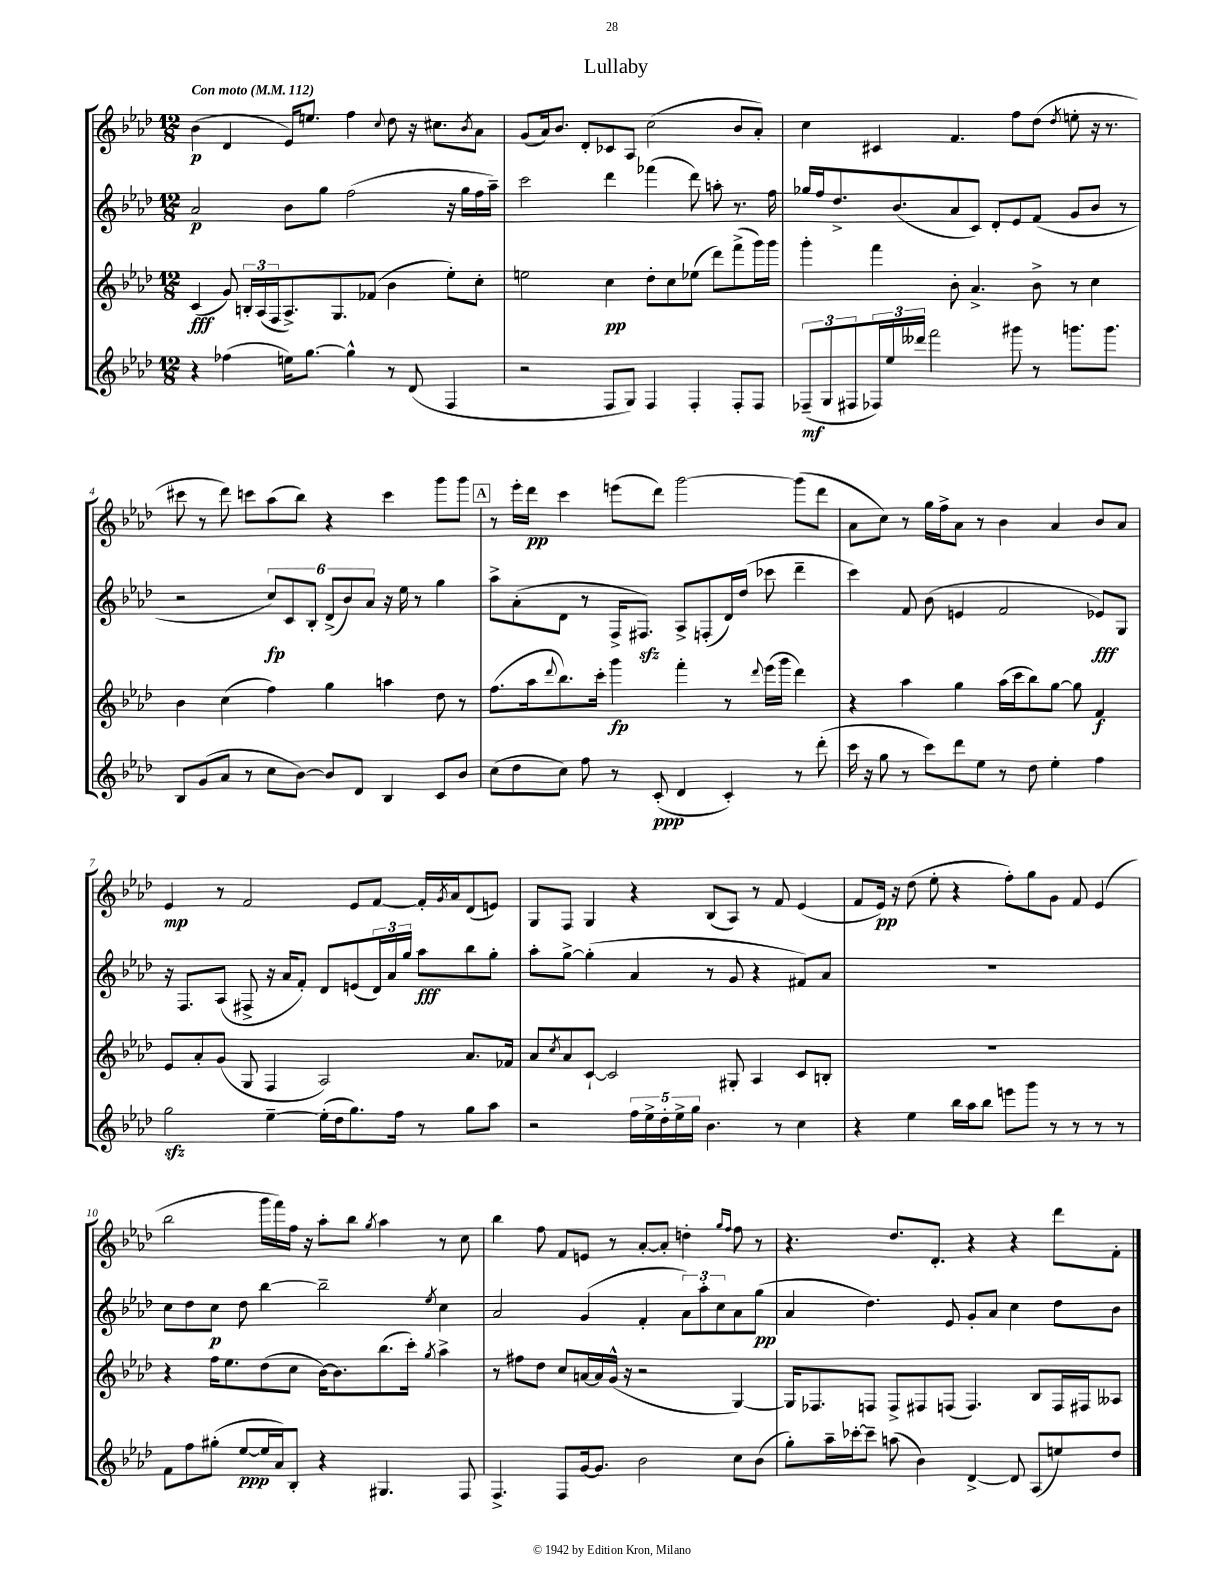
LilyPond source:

\header { title = "Lullaby" }
<<
\new StaffGroup <<
\new Staff = "s0" {
    \clef treble \key aes \major \numericTimeSignature \time 12/8 \tempo "Con moto" 4 = 112
    bes'4\p( des'4 ees'16) e''8. f''4 \appoggiatura { c''8 } des''8 r16 cis''8. \acciaccatura { bes'8 } aes'8 |
    g'8( aes'16) bes'8. des'8-. ces'8 aes8 c''2( bes'8 aes'8-.) |
    c''4 cis'4 f'4. f''8 des''8( \acciaccatura { des''8 } e''8-. r16 r8. |
    cis'''8 r8 des'''8) c'''8 aes''8( bes''8) r4 c'''4 g'''8 g'''8 |
    \mark \markup { \box "A" } r8 ees'''16-. des'''16\pp c'''4 e'''8( des'''8) g'''2~ g'''8( des'''8 |
    aes'8 c''8) r8 g''16 f''16-> aes'8 r8 bes'4 aes'4 bes'8 aes'8 |
    ees'4\mp r8 f'2 ees'8 f'8~ f'16-. \acciaccatura { g'8 } aes'16 des'8( e'8) |
    g8 f8 g4 r4 bes8( aes8) r8 f'8 ees'4( |
    f'8 ees'16\pp) r16 des''8( ees''8-. r4 f''8-.) g''8 g'8 f'8 ees'4( |
    bes''2 g'''16 f'''16) f''16 r16 aes''8-. bes''8 \acciaccatura { g''8 } aes''4 r8 c''8 |
    bes''4 f''8 f'8 e'8 r8 aes'8~-. aes'8-. d''4-. \grace { g''16 f''16 } f''8 r8 |
    r4. des''8. des'8.-. r4 r4 des'''8 f'8-. \bar "|." |
}
\new Staff = "s1" {
    \clef treble \key aes \major \numericTimeSignature \time 12/8
    aes'2\p bes'8 g''8 f''2( r16 g''16 f''16 aes''16--) |
    c'''2 des'''4 fes'''4( des'''8) a''8-. r8. f''16 |
    ges''16 f''16 des''8.-> bes'8.( aes'8 c'8) des'8-. ees'8 f'8( g'8 bes'8 r8 |
    r2 \tuplet 6/4 { c''8\fp) c'8 bes8-. des'8->( bes'8) aes'8 } r16 ees''16 r8 g''4 |
    \mark \markup { \box "A" } aes''8-> aes'8-.( des'8 r8 f16-> fis8.\sfz) aes8-> f8-.( des'16) des''16( ces'''8 des'''4-- |
    c'''4) f'8 bes'8( e'4 f'2 ees'8\fff) g8 |
    r16 f8. aes8( fis8-> r16 aes'16 f'8-.) des'8 e'8( \tuplet 3/2 { des'16) aes'16 g''16 } aes''8\fff bes''8 g''8-. |
    aes''8-. g''8~-> g''4-.( aes'4 r8 g'8 r4 fis'8) aes'8 |
    R1. |
    c''8 des''8 c''8\p des''8 bes''4~ bes''2-- \acciaccatura { ees''8 } c''4 |
    aes'2 g'4( f'4-. \tuplet 3/2 { aes'8) aes''8-. c''8 } aes'8 g''8\pp( |
    aes'4 des''4.) ees'8 g'8-. aes'8 c''4 des''8 bes'8 \bar "|." |
}
\new Staff = "s2" {
    \clef treble \key aes \major \numericTimeSignature \time 12/8
    c'4\fff( g'8) \tuplet 3/2 { b16-. aes16( f16 } aes8.->) g8. fes'8( bes'4 ees''8-.) c''8-. |
    e''2 c''4\pp des''8-. c''8 ees''8( des'''8) f'''8->( g'''16) g'''16 |
    g'''4-. f'''4 bes'8-. aes'4.-> bes'8-> r8 c''4 |
    bes'4 c''4( f''4) g''4 a''4 des''8 r8 |
    \mark \markup { \box "A" } f''8.( aes''16 \appoggiatura { des'''8 } bes''8.) c'''16-. g'''4\fp f'''4-. r8 \appoggiatura { des'''8 } ees'''16( g'''16 des'''4) |
    r4 aes''4 g''4 aes''16( c'''16 bes''8) g''8~ g''8 f'4\f |
    ees'8 aes'8-. g'8( g8 f4 aes2) aes'8. fes'16 |
    aes'8 \acciaccatura { c''8 } aes'8 c'8~-! c'2 gis8-. aes4 c'8 b8-. |
    R1. |
    r4 f''16 ees''8. des''8( c''8 bes'16~) bes'8. bes''8.( c'''16-.) \acciaccatura { g''8 } aes''4-> |
    r8 fis''8 des''8 c''8 a'16~ a'16 g'16-^( r16 r2 g4~) |
    g16 fes8. f8 f8-> fis8 f8( f4.) bes8 f16 fis16 aeses8 \bar "|." |
}
\new Staff = "s3" {
    \clef treble \key aes \major \numericTimeSignature \time 12/8
    r4 fes''4( e''16) g''8.~ g''4-^ r8 des'8( f4 |
    r2 f8 g8) f4 f4-. f8-. f8 |
    \tuplet 3/2 { fes8--\mf( g8 fis8 } \tuplet 3/2 { fes16) ees''16 deses'''16 } f'''2 gis'''8 r8 g'''8. g'''8. |
    bes8 g'8( aes'8 r8 c''8 bes'8~) bes'8 des'8 bes4 c'8 bes'8 |
    \mark \markup { \box "A" } c''8( des''8 c''8) f''8 r8 c'8-.\ppp( des'4 c'4-.) r8 des'''8-.( |
    c'''16 r16 g''8 r8 c'''8) des'''8 ees''8 r8 des''8 ees''4-. f''4 |
    g''2\sfz ees''4~-- ees''16-.( des''16 g''8.) f''16 r8 g''8 aes''8 |
    r2 \tuplet 5/4 { f''16 ees''16-> des''16-. ees''16-> g''16 } bes'4. r8 c''4 |
    r4 ees''4 bes''16 aes''16 bes''8 e'''8 g'''8 r8 r8 r8 r8 |
    f'8 f''8 gis''8-.( ees''8~\ppp ees''16 aes'16) bes8-. r4 gis4. f8 |
    f4.-> f8 g'16~ g'8. bes'2 c''8 bes'8( |
    g''8-.) aes''16-- ces'''16~-. ces'''8-- a''8( bes'4) des'4~-> des'8 aes8( e''8) des''8 \bar "|." |
}
>>
>>
